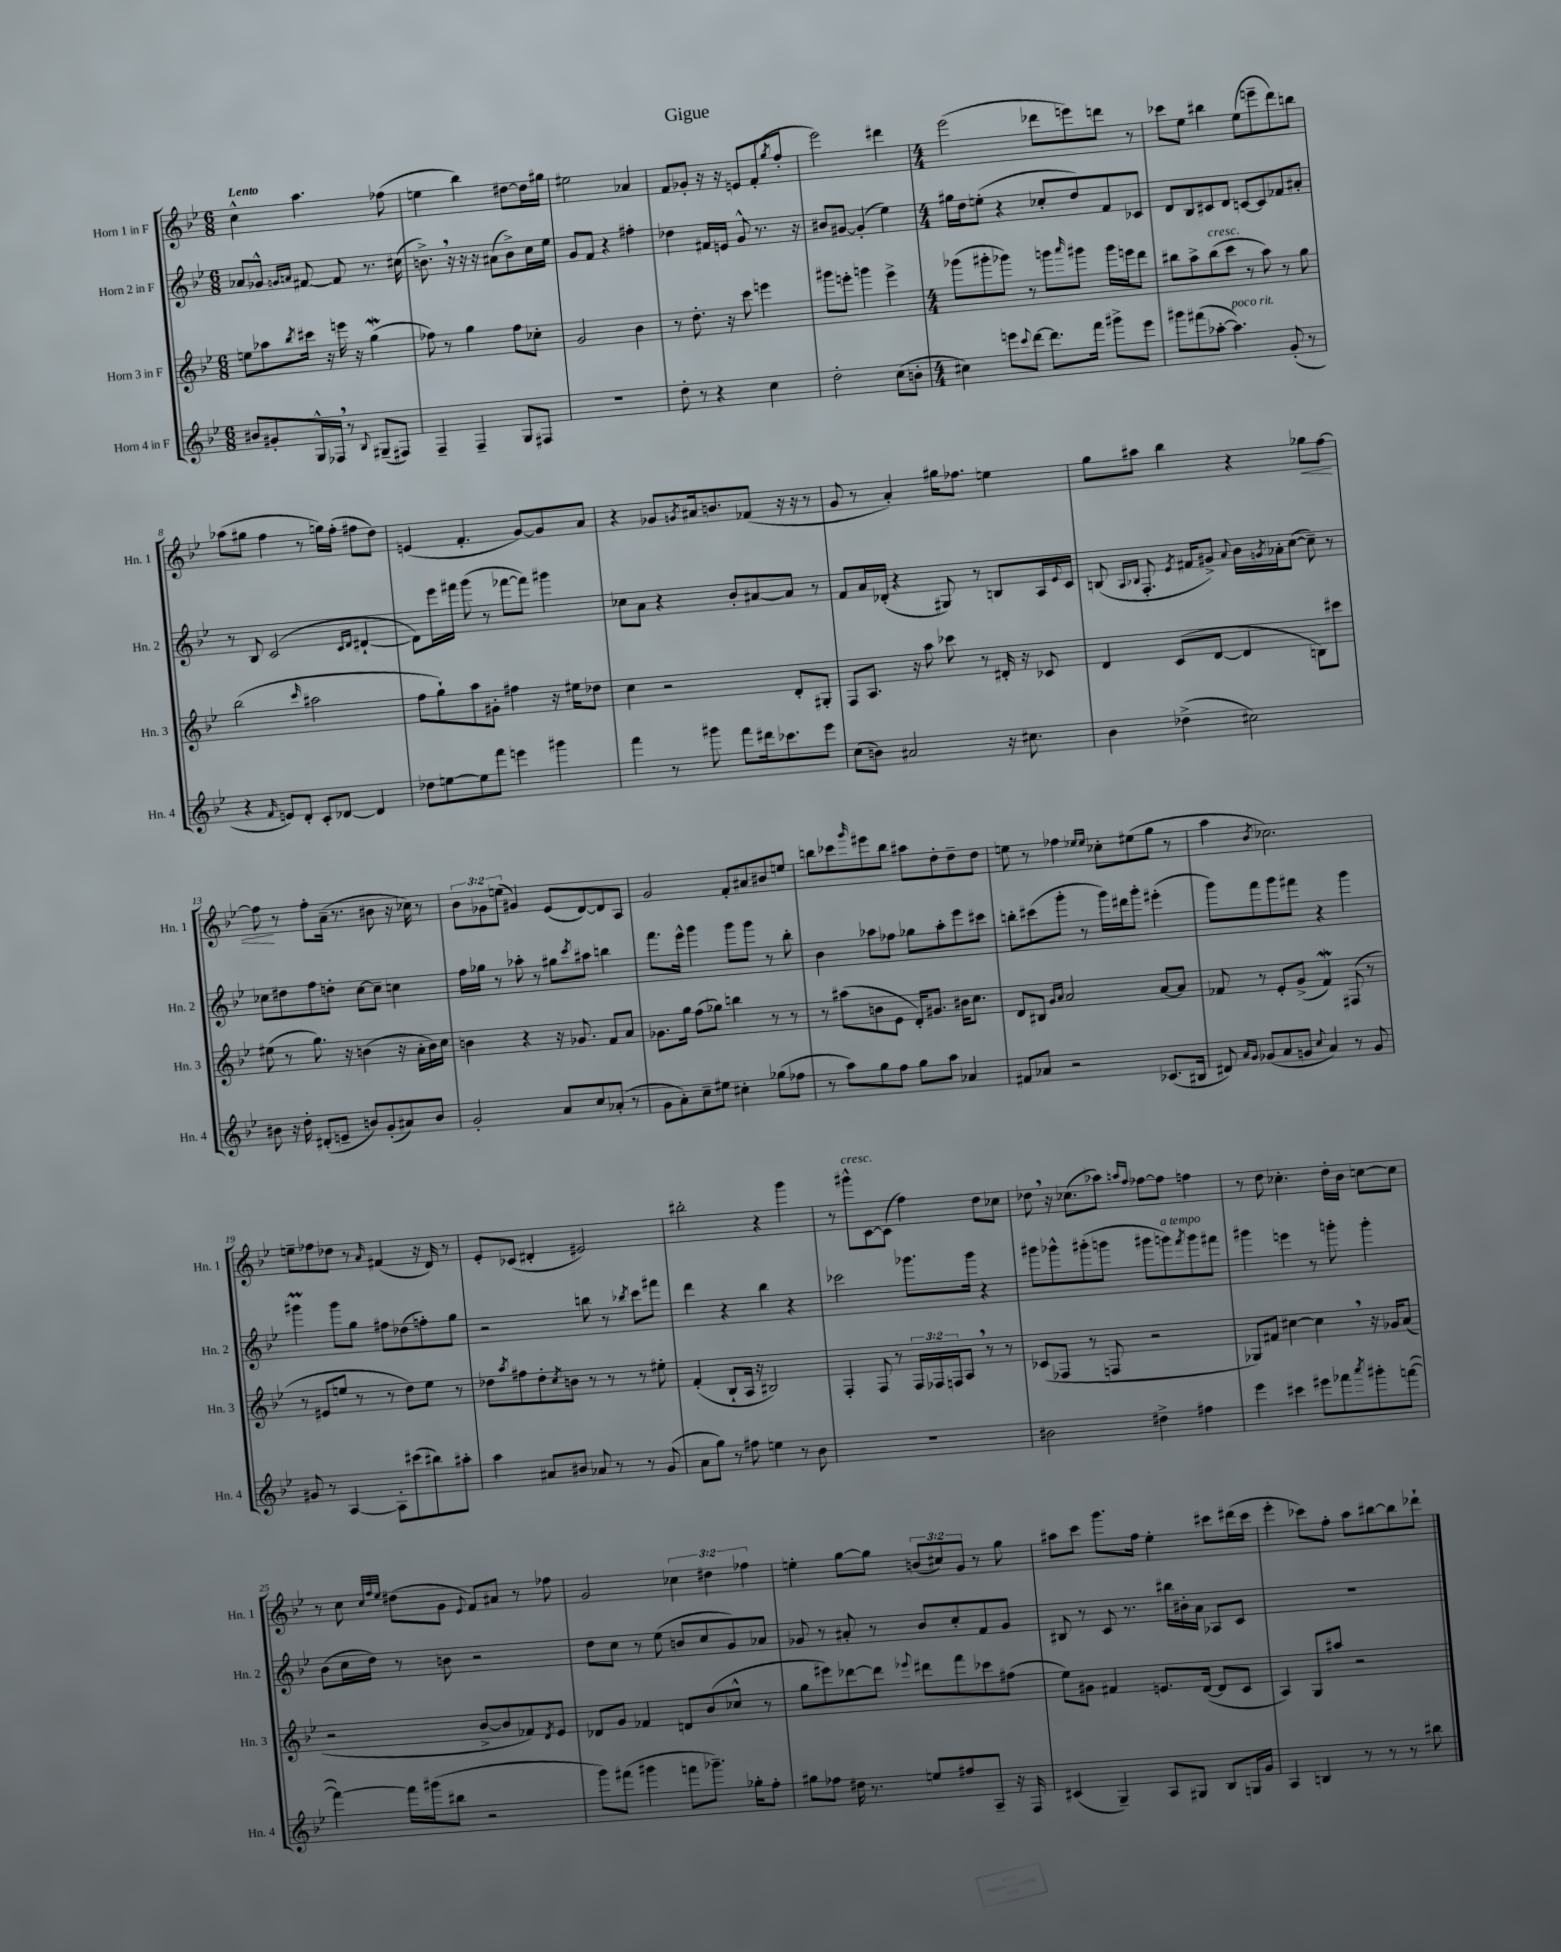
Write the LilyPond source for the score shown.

\header { title = "Gigue" }
<<
\new StaffGroup <<
\new Staff = "s0" \with { instrumentName = "Horn 1 in F" shortInstrumentName = "Hn. 1" } {
    \clef treble \key bes \major \numericTimeSignature \time 6/8 \override Staff.TupletNumber.text = #tuplet-number::calc-fraction-text \tempo "Lento"
    c''4-^ a''4. fes''8( |
    e''4 bes''4) dis''8~ dis''16 gis''16 |
    eis''2 aes'4 |
    f'8 ges'8-. r16 r16 e'8 f'8-.( \acciaccatura { g''8 } f''8-. |
    ees'''2) dis'''4 |
    \numericTimeSignature \time 4/4 ees'''2( des'''8 e'''8) d'''8 r8 |
    ces'''8 ees''8 bis''4 ees''8( e'''8-- d'''8) b''8 |
    aes''8( gis''8 f''4 r8 g''16) f''16-.( fis''8 d''8) |
    e'4( f'4.-. g'8~) g'8 a'8 |
    r4 ges'8 \acciaccatura { g'8 } ais'16 b'8. fes'8( r16 r16 r8 |
    g'8 r8 a'4-.) gis''16 fes''8. e''4 |
    g''8 ais''8 bes''4 r4 ges''8\< f''8~ |
    f''8\! r8 f''8-. a'16--( r8. bis'8 r16 ces''16) r8 |
    \tuplet 3/2 { bes'8 ges'8 e''8( } gis'4) ees'8( d'8~) d'8 a8 |
    g'2 f'8-. ais'8 bis'8 e''8 |
    b''8 ces'''8 \grace { g'''16 } eis'''8 b''8 ais''8 d''8-. d''8-- d''8 |
    e''8 r8 fes''4 \grace { ees''16 ees''16 } ces''8-. eis''8( g''8 r8 |
    a''4 \acciaccatura { bes'8 } ces''2.) |
    e''8-- fes''8 des''8 r8 \grace { a'16 } fis'4( r16 d'16) r8 |
    ees'8-. ces'8( dis'4-. eis'2) |
    bis''2-. r4 g'''4 |
    r8 gis'''8-^^\markup { \italic "cresc." } c'8~ c'8( f''4) d''8 ces''8 |
    des''8 \breathe r16 ces''8.( aes''8) \grace { a''16 f''16 } fes''8~ fes''8 f''4 |
    r8 d''8 ces''4.-. d''16-. bes'16 c''8~ c''8 |
    r8 c''8 \grace { c''32 f''32 ees''32 } dis''8( g'8 \appoggiatura { ees'8 } f'8) ais'8 r8 fes''8 |
    g'2 \tuplet 3/2 { ces''4 dis''4 fes''4 } |
    e''4-. g''8~ g''8 \tuplet 3/2 { b'8( cis''8) g'8 } r8 g''8 |
    ais''8 c'''8 g'''8. f''16 ees''4-. cis'''8 dis'''16( cis'''16 |
    ees'''4-. ces'''8) f''8-. a''8 bis''8~ bis''8 des'''8-! \bar "|." |
}
\new Staff = "s1" \with { instrumentName = "Horn 2 in F" shortInstrumentName = "Hn. 2" } {
    \clef treble \key bes \major \numericTimeSignature \time 6/8
    aes'8 ges'8-^ \grace { g'16 a'16 } fis'8~ fis'8 r8. cis''16( |
    b'8.->) \breathe r16 r16 r16 ais'8( b'8->) c''16 ees''16 |
    g'8 f'8 r4 fis''4-. |
    des''4 fis'16 e'16 g'8-^ r8. r16 |
    bis'8 gis'8~ gis'4-.( ees''4) |
    \numericTimeSignature \time 4/4 gis''16 d''16 e''8-.( r4 ces''8-. d''8) f'8 ces'8 |
    d'8 bes8 cis'8 d'8 c'8~ c'8 fes'8 ais'8-. |
    r8 bes8 c'2( \grace { c'16 d'16 } dis'4~-! |
    dis'8) ees'''16 fis'''16 g'''8( r8 fes'''8~ fes'''8) gis'''4 |
    ces''8 a'8 r4 bes'8-. ais'8~ ais'8 r8 |
    f'8 a'16 des'16-.( r4 gis8) r8 b8 a16 \appoggiatura { ees'8 } c'16 |
    b8( \grace { a16 bes16 } f8.-. \acciaccatura { ees'8 } fis'16 gis'8->) \appoggiatura { a'8 } bes'16 \acciaccatura { g'8 } aes'16-. c''8~( c''8--) r8 |
    ces''8 dis''8 f''8 d''8-. ces''8~ ces''8-- c''4 |
    f''16 ges''16 r8 aes''8-. r8 gis''8 \acciaccatura { c'''8 } ais''8 b''4 |
    f'''8. ees'''16-^ g'''4 g'''8 g'''8 r8 bes''8-. |
    bes'4 aes''8 fes''8 ges''8 aes''8-. ees'''8 cis'''8 |
    b''8-. cis'''8( g'''8-. r8 g'''16) dis'''16 g'''8-. eis'''4-.( |
    g'''8) f'''8 g'''8 fis'''8 r4 g'''4 |
    gis'''4\prall gis'''8 g''8 fis''8 des''8( f''8-.) g''8 |
    r2 b''8 r8 \acciaccatura { bes''8 } c'''8 fis'''8 |
    d'''4 r4 bes''4 r4 |
    ces'''2 ges'''8. ges'''16 r4 |
    gis'''8 ges'''8-^ gis'''8-.( g'''8 gis'''8 g'''8^\markup { \italic "a tempo" }) \acciaccatura { f'''8 } g'''8 fis'''8 |
    gis'''4 e'''4 r8 g'''8-. g'''4-. |
    bes'8( c''16 d''16) r8 b'8 r2 |
    d''8 c''8 r8 ees''8( b'8 c''8 g'8) aes'8 |
    ges'8 r8 ais'8-. r8 bes'8 c''8-. f'8 ges'8 |
    bis8 r8 c'8 r8. bis''16 bis'16-. a'16 aes8 c'8 |
    R1 \bar "|." |
}
\new Staff = "s2" \with { instrumentName = "Horn 3 in F" shortInstrumentName = "Hn. 3" } {
    \clef treble \key bes \major \numericTimeSignature \time 6/8 \override Staff.TupletNumber.text = #tuplet-number::calc-fraction-text
    e''8 aes''8 \acciaccatura { bes''8 } cis'''16 r16 e'''16 r16 g''4\mordent( |
    fes''8) r8 g''4 fes''8 ces''8-. |
    g'2 bes'4 |
    r8 d''8.-. r16 c'''8 e'''4 |
    gis'''8 e'''8-. g'''4 e'''4-> |
    \numericTimeSignature \time 4/4 ges'''8( gis'''8-. ges'''8) r8 g'''8 \grace { a'''16 } gis'''8 gis'''16 e'''16 d'''8 |
    bis''8 a''8-> bis''8^\markup { \italic "cresc." }( c'''8 r8 a''8) r8 g''8 |
    bes''2( \grace { c'''16 } ais''2 |
    f''8 g''8-!) a''8 gis'8-. fis''4 r16 eis''16 des''8 |
    c''4 r2 d'8-. gis8-. |
    f8 a8. r16 a''8 ces'''8 r8 dis'16-. r16 ces'8 |
    d'4 c'8( d'8~ d'4 b8) cis'''8 |
    eis''8( r8 g''8.) r16 b'4( r16 a'16-. b'16) c''16 |
    b'4 r4 r16 ges'8. f'8 a'8 |
    ges'8. g''16 f''8( ges''8) b''4 r8 r8 |
    r8 ais''8( b'8 ees'8 d'16-.) gis'8. bis'16 c''8. |
    d'8 bis8 \grace { g'16 a'16 } a'2 a'8~ a'8 |
    fes'8 r8 ees'8-. g'8->( fes'4\mordent) fis8( r8 |
    r8 eis'8 e''8 r8 r8 d''8) e''8 r8 |
    des''8 \acciaccatura { a''8 } fis''8 des''8-. \acciaccatura { c''8 } b'8 r8 r8 r8 eis''8-. |
    f'4-.( bes8-! a16 r16 bis2) |
    f4-. f8 r8 \tuplet 3/2 { f16 fes16 f16 } a8 \breathe r8 r8 |
    ces'8( fes8 r8 f8 r2 |
    ges8) fis'8 cis''4~ cis''4 \breathe r16 ges'16 a'8( |
    r2 bes'8~-> bes'8 fes'8) \acciaccatura { d'8 } ees'8 |
    des'8 g'8 fes'4 d'8 bes'8( ces''8-^ r8 |
    g''8 eis'''8) des'''8~ des'''8 \appoggiatura { ees'''8 } dis'''8 f'''8 ces'''8 fis''8( |
    ees''8) gis'8 fis'4 e'8. d'16~( d'8 c'8 |
    a4) g8 ais''8 r2 \bar "|." |
}
\new Staff = "s3" \with { instrumentName = "Horn 4 in F" shortInstrumentName = "Hn. 4" } {
    \clef treble \key bes \major \numericTimeSignature \time 6/8
    bis'8 gis'8-. g16-^ fes16 \breathe r8 \appoggiatura { bes8 } gis8--( fis8) |
    f4-- f4-- g8 fis8 |
    R2. |
    d''8-. r8 r4 c''4 |
    d''2-. c''8( b'8-. |
    \numericTimeSignature \time 4/4 cis''4) e'''8 \appoggiatura { c'''8 } d'''8~ d'''8. f'''16 gis'''8-> e'''8 |
    gis'''8 fis'''8( aes''8~-. aes''4.^\markup { \italic "poco rit." }) g'8-.( r8 |
    r4 \grace { f'16 } e'8) d'8-. c'8-. des'8~ des'4 |
    des''8 e''8~ e''8 f'''8 e'''4 gis'''4 |
    f'''4 r8 gis'''8 f'''8 dis'''16 ces'''8. ees'''8 |
    c''8( b'8) ais'2 r16 cis''8. |
    bes'4 des''4->( cis''2) |
    bis'8 r16 d''16-. dis'8-.( e'8-- b'8) g'8-.( ais'8) b'8 |
    g'2-. a'8 c''8 aes'8-.( r8 |
    g'8 a'8-.) c''8-- eis''8 cis''4-. ges''8( fes''8 |
    r8 a''8) g''8 f''8 g''8 a''8 aes'4 |
    fis'8 aes'8 r2 ces'8.( bis16 |
    dis'8) \grace { a'16 g'16 } ges'8( a'8 g'8 \appoggiatura { c''8 } a'4) r8 g'8 |
    gis'8 r8 a4~ a8-. cis'''8( bis''8) ais''8-. |
    a''4 ais'8 bis'8 aes'8 r8 r8 g'8( |
    a'8 g''8) r8 fis''8 e''4 r8 bes'8 |
    R1 |
    bis'2 dis''4-> fis''4 |
    ees'''4 cis'''4 eis'''8 fes'''8 \acciaccatura { a'''8 } gis'''8-. f'''8~( |
    f'''4~) f'''16 gis'''16( bis''8 r2 |
    g'''8) fis'''8( gis'''4 f'''8 ges'''8.--) ges''16-. f''8-. |
    gis''8 fes''8 dis''16 r8. e''8 fis''8 a8-- r16 f16 |
    cis'4( g4--) a8 gis8 bes8 g16 g'16 |
    a4 b4 r8 r8 r8 bis''8 \bar "|." |
}
>>
>>
